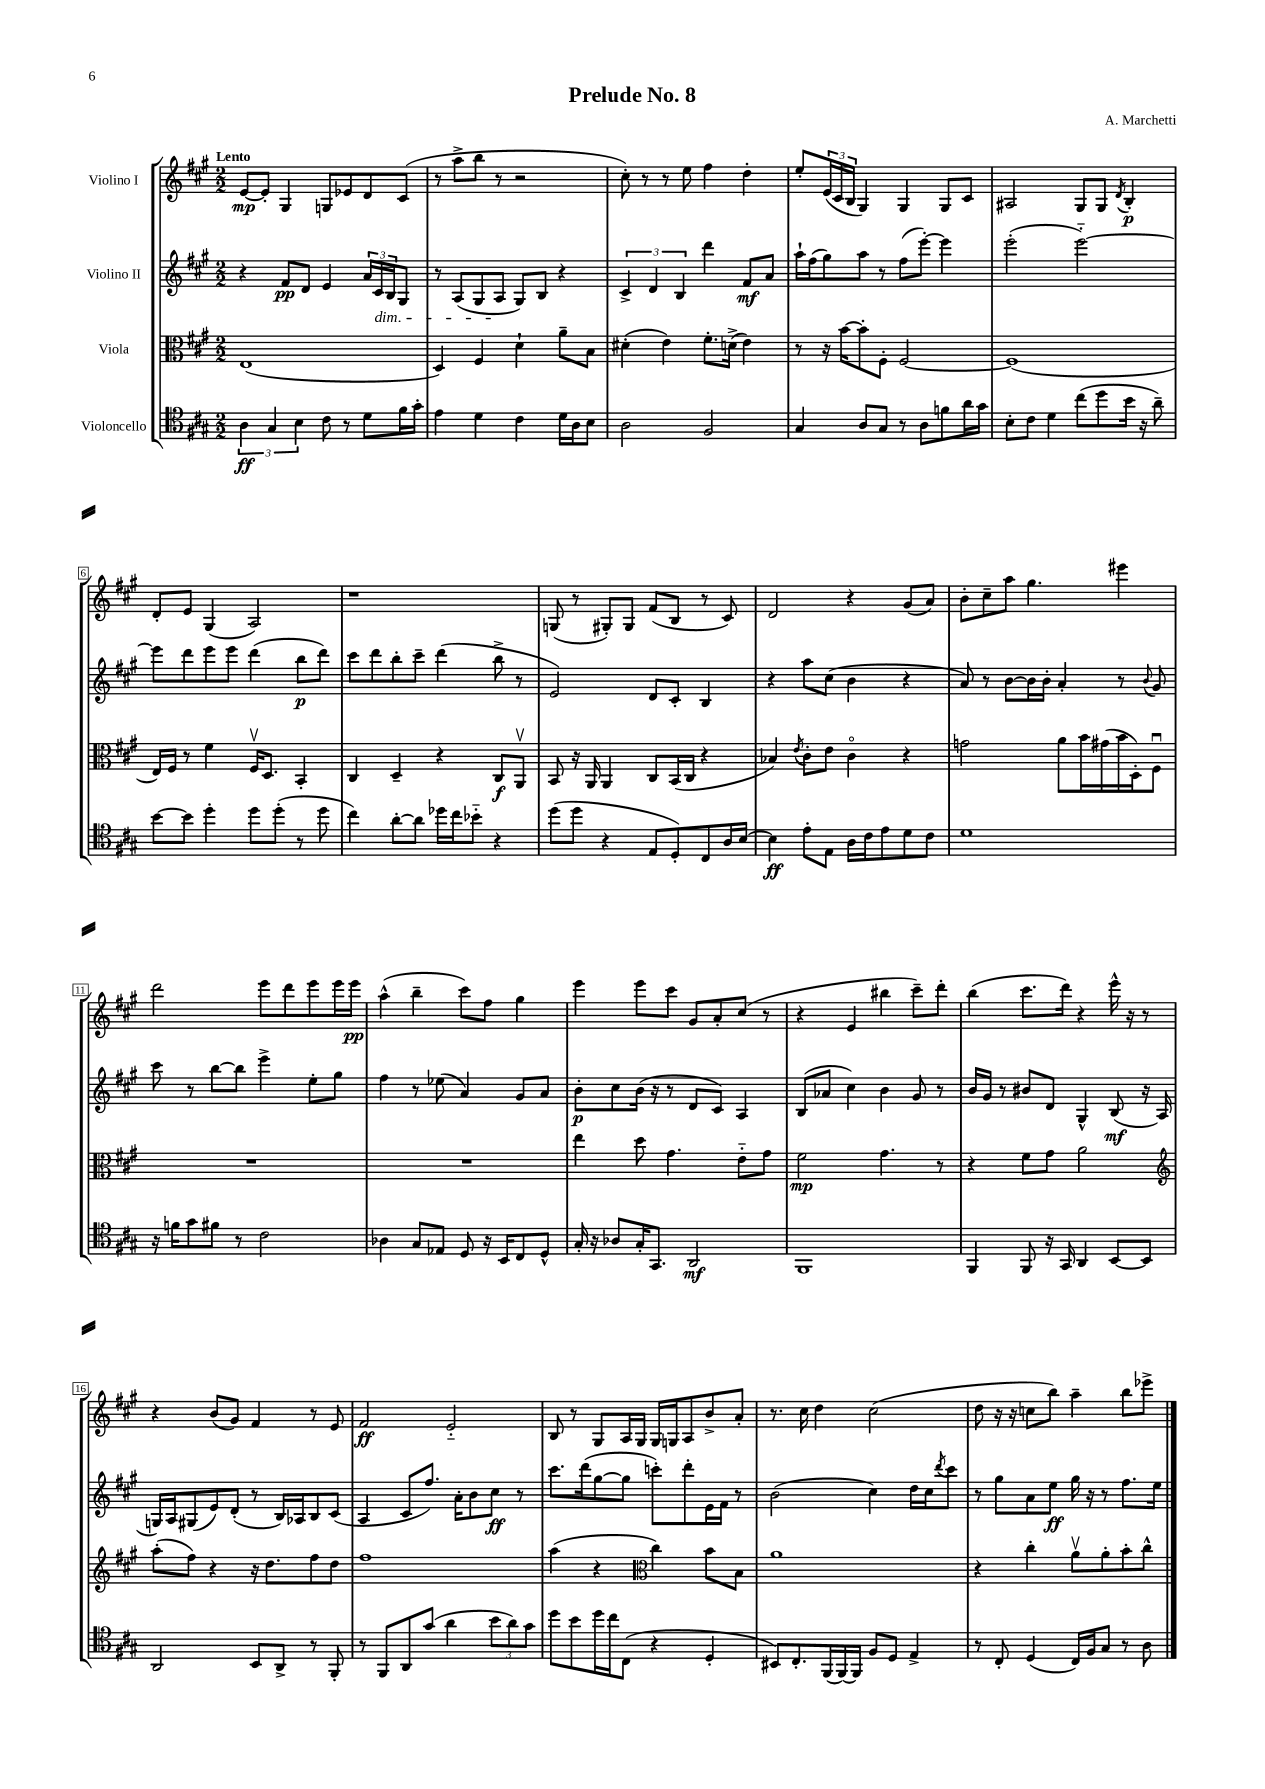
\header { title = "Prelude No. 8" composer = "A. Marchetti" }
<<
\new StaffGroup <<
\new Staff = "s0" \with { instrumentName = "Violino I" } {
    \clef treble \key a \major \numericTimeSignature \time 2/2 \tempo "Lento"
    e'8~\mp e'8-. gis4 g8 ees'8 d'8 cis'8( |
    r8 a''8-> b''8 r8 r2 |
    cis''8-.) r8 r8 e''8 fis''4 d''4-. |
    e''8-. \tuplet 3/2 { e'16( cis'16 b16 } gis4) gis4 gis8 cis'8 |
    ais2 gis8 gis8 \acciaccatura { d'8 } b4-.\p |
    d'8-. e'8 gis4( a2) |
    r1 |
    g8( r8 gis8-.) gis8 fis'8( b8 r8 cis'8) |
    d'2 r4 gis'8( a'8) |
    b'8-. cis''8-- a''8 gis''4. eis'''4 |
    d'''2 e'''8 d'''8 e'''8 e'''16 e'''16\pp |
    a''4-^( b''4-- cis'''8) fis''8 gis''4 |
    e'''4 e'''8 cis'''8 gis'8 a'8-. cis''8( r8 |
    r4 e'4 bis''4 cis'''8--) d'''8-. |
    b''4( cis'''8. d'''16) r4 e'''16-^ r16 r8 |
    r4 b'8( gis'8) fis'4 r8 e'8 |
    fis'2\ff e'2-_ |
    b8 r8 gis8 a16 gis16 gis16 g16 a8 b'8-> a'8-. |
    r8. cis''16 d''4 cis''2( |
    d''8 r16 r16 c''8 b''8) a''4-- b''8 ees'''8-> \bar "|." |
}
\new Staff = "s1" \with { instrumentName = "Violino II" } {
    \clef treble \key a \major \numericTimeSignature \time 2/2
    r4 fis'8\pp d'8 e'4 \tuplet 3/2 { a'16 cis'16\dim b16 } gis8 |
    r8 a8( gis8 a8\! gis8) b8 r4 |
    \tuplet 3/2 { cis'4-> d'4 b4 } d'''4 fis'8\mf a'8 |
    a''16-! fis''16( gis''8) a''8 r8 fis''8( e'''8~-.) e'''4 |
    e'''2-.( e'''2~-_) |
    e'''8 d'''8 e'''8 e'''8 d'''4( b''8\p d'''8) |
    cis'''8 d'''8 b''8-. cis'''8-- d'''4( b''8-> r8 |
    e'2) d'8 cis'8-. b4 |
    r4 a''8 cis''8( b'4 r4 |
    a'8) r8 b'8~ b'16 b'16-. a'4-. r8 \appoggiatura { b'8 } gis'8 |
    cis'''8 r8 b''8~ b''8 e'''4-> e''8-. gis''8 |
    fis''4 r8 ees''8( a'4) gis'8 a'8 |
    b'8-.\p cis''8 b'16( r16 r8 d'8 cis'8) a4 |
    b8( aes'8 cis''4) b'4 gis'8 r8 |
    b'16 gis'16 r8 bis'8 d'8 gis4-^ b8\mf( r16 a16 |
    g16) a16 gis8( e'8) d'8-.( r8 b16) aes16 b8 cis'8( |
    a4 cis'8 fis''8.) a'16-. b'8 cis''8\ff r8 |
    cis'''8. d'''16( gis''8~ gis''8 c'''8-.) d'''8-. e'16 fis'16 r8 |
    b'2( cis''4) d''16 cis''16 \acciaccatura { d'''8 } cis'''8 |
    r8 gis''8 a'8 e''8\ff gis''16 r16 r8 fis''8. e''16 \bar "|." |
}
\new Staff = "s2" \with { instrumentName = "Viola" } {
    \clef alto \key a \major \numericTimeSignature \time 2/2
    e1( |
    d4) fis4 d'4-! a'8-- b8 |
    dis'4-.( e'4) fis'8.-. d'16->( e'4) |
    r8 r16 b'16~ b'8-. fis8-. fis2~ |
    fis1( |
    e16) fis16 r8 fis'4 fis16\upbow d8. b,4-. |
    cis4 d4-- r4 cis8\f a,8\upbow |
    b,8 r16 a,16 a,4 cis8 b,16( cis16 r4 |
    bes4) \acciaccatura { e'8 } cis'8-. e'8 cis'4\flageolet r4 |
    g'2 a'8 b'16 gis'16( b'16 d16-.) fis8\downbow |
    R1 |
    R1 |
    e''4 d''8 gis'4. e'8-_ gis'8 |
    fis'2\mp gis'4. r8 |
    r4 fis'8 gis'8 a'2 |
    \clef treble a''8-.( fis''8) r4 r16 d''8. fis''8 d''8 |
    fis''1 |
    a''4( r4 \clef alto cis''4) b'8 b8 |
    a'1 |
    r4 cis''4-. a'8\upbow a'8-. b'8-. cis''8-^ \bar "|." |
}
\new Staff = "s3" \with { instrumentName = "Violoncello" } {
    \clef tenor \key a \major \numericTimeSignature \time 2/2
    \tuplet 3/2 { a4\ff gis4 b4 } cis'8 r8 d'8 fis'16 gis'16-. |
    e'4 d'4 cis'4 d'16 a16 b8 |
    a2 fis2 |
    gis4 a8 gis8 r8 a8 f'8 a'16 gis'16 |
    b8-. cis'8 d'4 cis''8( d''8 b'16 r16 a'8--) |
    b'8~ b'8 d''4-. d''8 d''8-.( r8 d''8 |
    cis''4) a'8~-. a'8 des''16 cis''16 bes'8-_ r4 |
    d''8( d''8 r4 e8 d8-.) cis8 a16 b16~ |
    b4\ff e'8-. e8 a16 cis'16 e'8 d'8 cis'8 |
    d'1 |
    r16 f'16 gis'8 fis'8 r8 cis'2 |
    aes4 gis8 ees8 d8 r16 b,16 cis8 d8-^ |
    gis16-. r16 aes8 gis16-. gis,8. a,2\mf |
    fis,1 |
    fis,4 fis,8 r16 gis,16 a,4 b,8~ b,8 |
    a,2 b,8 a,8-> r8 fis,8-. |
    r8 fis,8 a,8 gis'8( a'4 \tuplet 3/2 { b'8 a'8) gis'8 } |
    d''8 b'8 d''16 cis''16 cis8( r4 d4-. |
    bis,8) cis8.-. fis,16( fis,16~) fis,16 fis8 d8 e4-> |
    r8 cis8-. d4( cis16) fis16 gis8 r8 a8 \bar "|." |
}
>>
>>
\layout { \context { \Score \override BarNumber.stencil = #(make-stencil-boxer 0.1 0.3 ly:text-interface::print) } }
